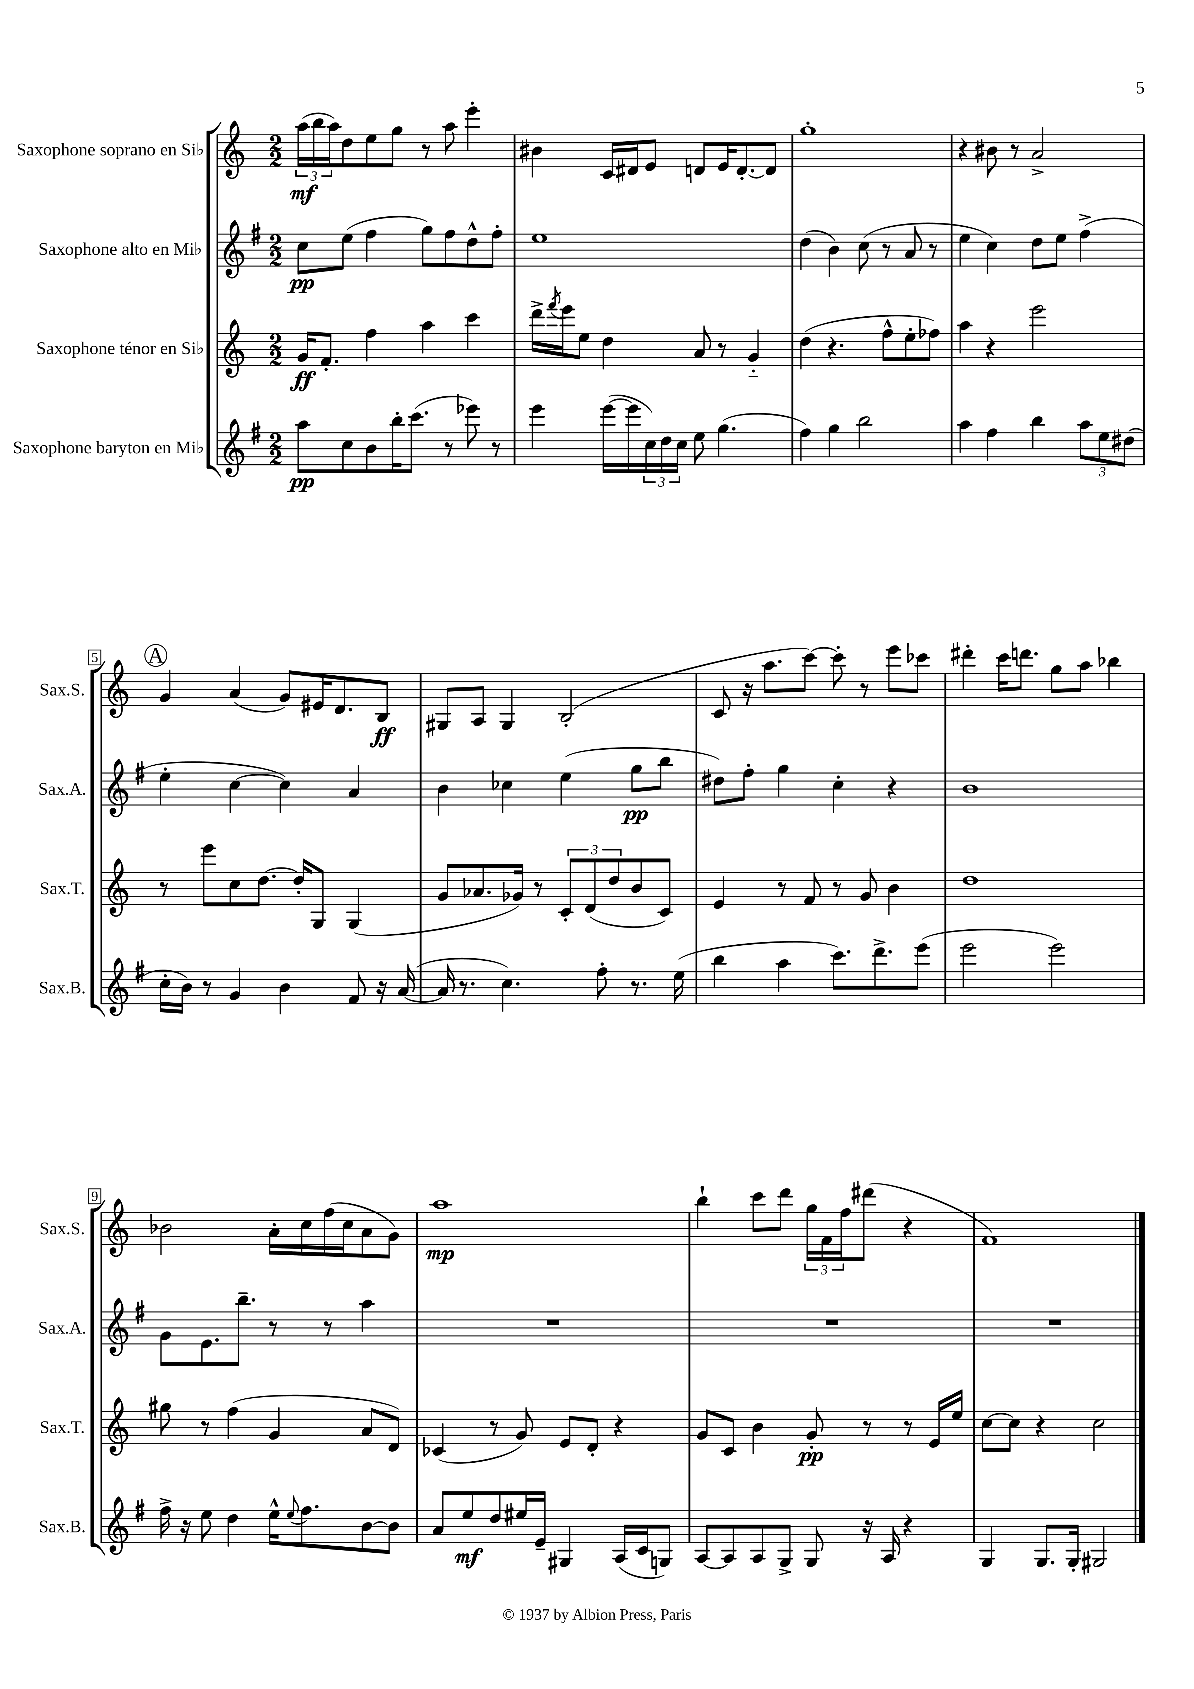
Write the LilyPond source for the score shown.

<<
\new StaffGroup <<
\new Staff = "s0" \with { instrumentName = "Saxophone soprano en Sib" shortInstrumentName = "Sax.S." } {
    \clef treble \key c \major \numericTimeSignature \time 2/2
    \tuplet 3/2 { a''16\mf( b''16 a''16) } d''8 e''8 g''8 r8 a''8 e'''4-. |
    bis'4 c'16 dis'16 e'8 d'8 e'16 d'8.~-. d'8 |
    g''1-. |
    r4 bis'8 r8 a'2-> |
    \mark \markup { \circle "A" } g'4 a'4( g'8) eis'16 d'8. b8\ff |
    gis8 a8 gis4 b2-.( |
    c'8 r16 a''8. c'''8~) c'''8-. r8 e'''8 ces'''8 |
    dis'''4-. c'''16 d'''8. g''8 a''8 bes''4 |
    bes'2 a'16-. c''16 f''16( c''16 a'8 g'8) |
    a''1\mp |
    b''4-! c'''8 d'''8 \tuplet 3/2 { g''16 f'16 f''16 } dis'''8( r4 |
    f'1) \bar "|." |
}
\new Staff = "s1" \with { instrumentName = "Saxophone alto en Mib" shortInstrumentName = "Sax.A." } {
    \clef treble \key g \major \numericTimeSignature \time 2/2
    c''8\pp e''8( fis''4 g''8) fis''8 d''8-^ fis''8-. |
    e''1 |
    d''4( b'4) c''8( r8 a'8 r8 |
    e''4 c''4) d''8 e''8 fis''4->( |
    \mark \markup { \circle "A" } e''4-. c''4~ c''4) a'4 |
    b'4 ces''4 e''4( g''8\pp b''8 |
    dis''8) fis''8-. g''4 c''4-. r4 |
    b'1 |
    g'8 e'8. b''8.-- r8 r8 a''4 |
    R1 |
    R1 |
    R1 \bar "|." |
}
\new Staff = "s2" \with { instrumentName = "Saxophone ténor en Sib" shortInstrumentName = "Sax.T." } {
    \clef treble \key c \major \numericTimeSignature \time 2/2
    g'16\ff f'8.-. f''4 a''4 c'''4 |
    d'''16-> \acciaccatura { f'''8 } e'''16 e''8 d''4 a'8 r8 g'4-_ |
    d''4( r4. f''8-^ e''8-. fes''8) |
    a''4 r4 e'''2 |
    \mark \markup { \circle "A" } r8 e'''8 c''8 d''8.~ d''16-. g8 g4( |
    g'8 aes'8. ges'16) r8 \tuplet 3/2 { c'8-. d'8( d''8 } b'8 c'8) |
    e'4 r8 f'8 r8 g'8 b'4 |
    d''1 |
    gis''8 r8 f''4( g'4 a'8 d'8) |
    ces'4( r8 g'8) e'8 d'8-. r4 |
    g'8 c'8 b'4 g'8-.\pp r8 r8 e'16 e''16 |
    c''8~ c''8 r4 c''2 \bar "|." |
}
\new Staff = "s3" \with { instrumentName = "Saxophone baryton en Mib" shortInstrumentName = "Sax.B." } {
    \clef treble \key g \major \numericTimeSignature \time 2/2
    a''8\pp c''8 b'8 b''16-. c'''8.( r8 ees'''8) r8 |
    e'''4 e'''16~( e'''16 \tuplet 3/2 { c''16) d''16 c''16 } e''8 g''4.( |
    fis''4) g''4 b''2 |
    a''4 fis''4 b''4 \tuplet 3/2 { a''8 e''8 dis''8( } |
    \mark \markup { \circle "A" } c''16-. b'16) r8 g'4 b'4 fis'8 r16 a'16~( |
    a'16 r8. c''4.) fis''8-. r8. e''16( |
    b''4 a''4 c'''8.) d'''8.-> e'''8( |
    e'''2 e'''2) |
    fis''16-> r16 e''8 d''4 e''16-^ \appoggiatura { e''8 } fis''8. b'8~ b'8 |
    a'8 e''8\mf d''8 eis''16 e'16-- gis4 a16( c'16 g8) |
    a8~ a8 a8 g8-> g8 r16 a16 r4 |
    g4 g8. g16-. gis2 \bar "|." |
}
>>
>>
\layout { \context { \Score \override BarNumber.stencil = #(make-stencil-boxer 0.1 0.3 ly:text-interface::print) } }
